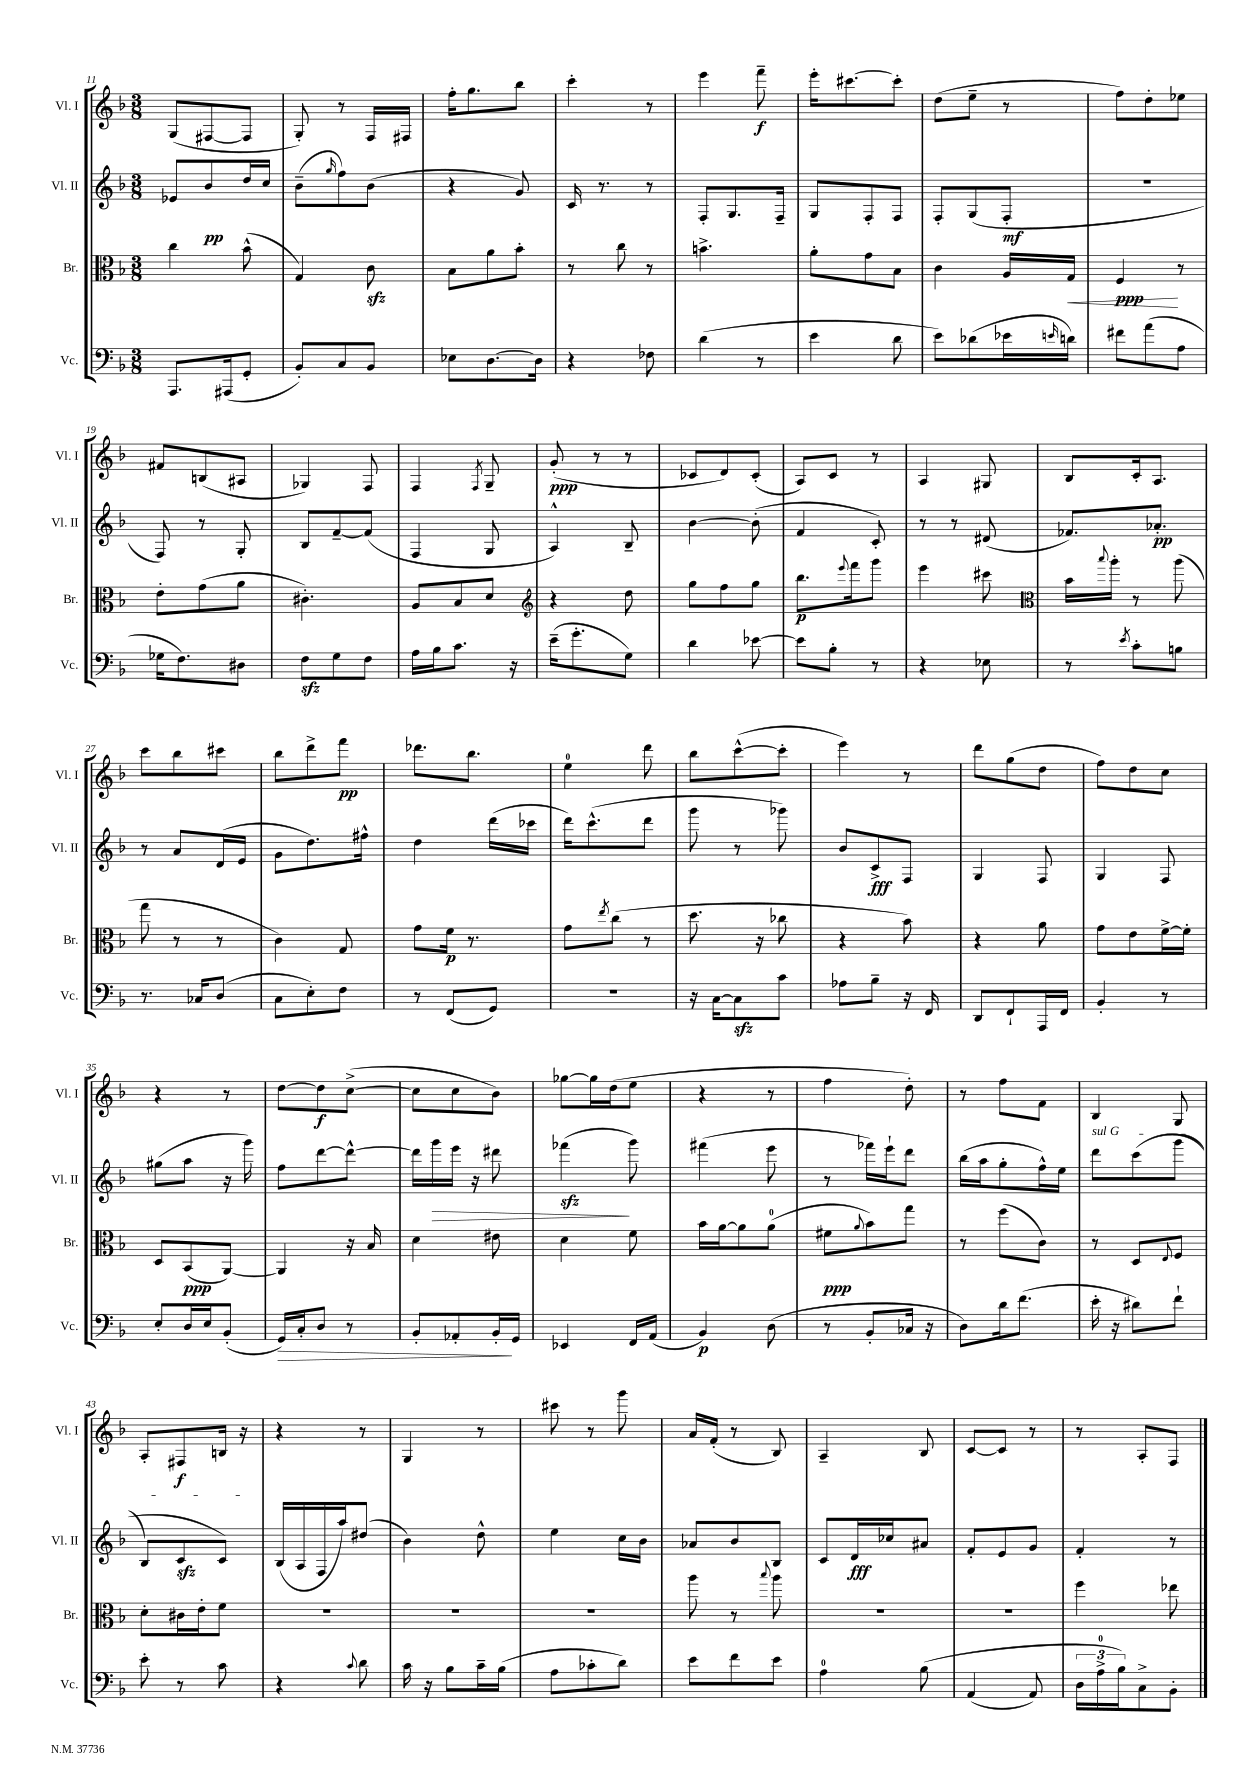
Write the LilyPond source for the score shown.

<<
\new StaffGroup <<
\new Staff = "s0" \with { instrumentName = "Vl. I" shortInstrumentName = "Vl. I" } {
    \clef treble \key f \major \numericTimeSignature \time 3/8
    g8( fis8~ fis8 |
    g8-.) r8 f16 fis16 |
    f''16-. g''8. bes''8 |
    c'''4-. r8 |
    e'''4 f'''8--\f |
    e'''16-. cis'''8.~ cis'''8-. |
    d''8( e''8-- r8 |
    f''8) d''8-. ees''8 |
    fis'8 b8( ais8 |
    ges4) f8 |
    f4 \acciaccatura { f8 } g8-- |
    g'8-.\ppp( r8 r8 |
    ces'8 d'8) ces'8-.( |
    a8) c'8 r8 |
    a4 gis8 |
    bes8 c'16-. a8. |
    c'''8 bes''8 cis'''8 |
    bes''8 d'''8-> f'''8\pp |
    des'''8. bes''8. |
    e''4-0 d'''8 |
    bes''8 c'''8~-^( c'''8-. |
    e'''4) r8 |
    d'''8 g''8( d''8 |
    f''8) d''8 c''8 |
    r4 r8 |
    d''8~ d''8\f c''8~->( |
    c''8 c''8 bes'8) |
    ges''8~ ges''16 d''16( e''8 |
    r4 r8 |
    f''4 d''8-.) |
    r8 f''8 f'8 |
    bes4 g8 |
    a8-. fis8\f b16 r16 |
    r4 r8 |
    g4 r8 |
    cis'''8 r8 g'''8 |
    a'16 f'16-.( r8 bes8) |
    a4-- bes8 |
    c'8~ c'8 r8 |
    r8 a8-. f8 \bar "|." |
}
\new Staff = "s1" \with { instrumentName = "Vl. II" shortInstrumentName = "Vl. II" } {
    \clef treble \key f \major \numericTimeSignature \time 3/8
    ees'8 bes'8\pp d''16 c''16 |
    bes'8--( \grace { g''16 } f''8) bes'8( |
    r4 g'8) |
    c'16 r8. r8 |
    f8-. g8. f16-- |
    g8 f8-. f8 |
    f8-. g8( f8-.\mf |
    R4. |
    f8) r8 g8-. |
    bes8 f'8~-- f'8( |
    f4 g8 |
    a4-^) bes8-- |
    bes'4~ bes'8-.( |
    f'4 c'8-.) |
    r8 r8 dis'8( |
    fes'8.) aes'8.-.\pp |
    r8 a'8 d'16( e'16 |
    g'8 d''8.) fis''16-^ |
    d''4 d'''16( ces'''16 |
    d'''16) c'''8.-^( d'''8 |
    g'''8 r8 ges'''8) |
    bes'8 c'8->\fff f8 |
    g4 f8 |
    g4 f8 |
    gis''8( a''8 r16 g'''16) |
    f''8 d'''8~ d'''8~-^ |
    d'''16 g'''16\> e'''16 r16 dis'''8 |
    fes'''4\sfz\!( g'''8) |
    fis'''4( e'''8 |
    r8 fes'''16) e'''16-! d'''8 |
    bes''16( a''16 g''8-. f''16-^) e''16 |
    \once \override TextSpanner.bound-details.left.text = \markup { \italic "sul G" } d'''8\startTextSpan c'''8\( g'''8( |
    bes8) c'8\sfz c'8\stopTextSpan\) |
    bes16( a16 f16 a''16) dis''8( |
    bes'4) d''8-^ |
    e''4 c''16 bes'16 |
    aes'8 bes'8 bes8 |
    c'8 d'16\fff ces''16 ais'8 |
    f'8-. e'8 g'8 |
    f'4-. r8 \bar "|." |
}
\new Staff = "s2" \with { instrumentName = "Br." shortInstrumentName = "Br." } {
    \clef alto \key f \major \numericTimeSignature \time 3/8
    c''4 bes'8-^( |
    g4) c'8\sfz |
    bes8 a'8 bes'8-. |
    r8 c''8 r8 |
    b'4.-> |
    a'8-. g'8 bes8 |
    c'4 a16 g16\< |
    f4\ppp\! r8 |
    e'8-. g'8( a'8 |
    cis'4.-.) |
    a8 bes8 d'8 |
    \clef treble r4 d''8 |
    g''8 f''8 g''8 |
    bes''8.\p \appoggiatura { e'''8 } f'''16 g'''8 |
    e'''4 cis'''8 |
    \clef alto bes'16 \appoggiatura { bes''8 } a''16-. r8 a''8( |
    g''8 r8 r8 |
    c'4) g8 |
    g'8 f'16\p r8. |
    g'8 \acciaccatura { e''8 } c''8( r8 |
    d''8. r16 ces''8 |
    r4 bes'8) |
    r4 a'8 |
    g'8 e'8 f'16~-> f'16-. |
    d8 bes,8\ppp( a,8~) |
    a,4 r16 bes16 |
    d'4 eis'8 |
    d'4 f'8 |
    bes'16 a'16~ a'8 a'8-0( |
    fis'8\ppp \appoggiatura { a'8 } bes'8) g''8 |
    r8 f''8( c'8) |
    r8 d8 \appoggiatura { e8 } f8 |
    d'8-. cis'16 e'16-. f'8 |
    R4. |
    R4. |
    R4. |
    a''8 r8 \appoggiatura { bes''8 } a''8 |
    R4. |
    R4. |
    f''4 ees''8 \bar "|." |
}
\new Staff = "s3" \with { instrumentName = "Vc." shortInstrumentName = "Vc." } {
    \clef bass \key f \major \numericTimeSignature \time 3/8
    a,,8. ais,,16( g,8-. |
    bes,8-.) c8 bes,8 |
    ees8 d8.~ d16 |
    r4 fes8 |
    d'4( r8 |
    e'4 d'8 |
    e'8) des'8( ees'16 \grace { e'16 } d'16) |
    fis'8 a'8( a8 |
    ges16 f8.) dis8 |
    f8\sfz g8 f8 |
    a16 bes16 c'8. r16 |
    e'16--( g'8.-. g8) |
    d'4 ees'8~ |
    ees'8 bes8-. r8 |
    r4 ees8 |
    r8 \acciaccatura { e'8 } c'8-. b8 |
    r8. ces16 d8( |
    c8 e8-.) f8 |
    r8 f,8( g,8) |
    r4. |
    r16 c16~ c8\sfz c'8 |
    aes8 bes8-- r16 f,16 |
    d,8 f,8-! a,,16 f,16 |
    bes,4-. r8 |
    e8-. d16 e16 bes,8-.( |
    g,16\>) c16-. d8 r8 |
    bes,8-. aes,8-. bes,16-.\! g,16 |
    ees,4 f,16 a,16( |
    bes,4\p) d8( |
    r8 bes,8-. ces16 r16 |
    d8) d'16 f'8.( |
    e'16-. r16 dis'8) f'8-! |
    e'8-. r8 c'8 |
    r4 \appoggiatura { c'8 } d'8 |
    c'16 r16 bes8 c'16-- bes16( |
    a8 ces'8-. d'8) |
    e'8 f'8 e'8 |
    a4-0 bes8\( |
    a,4( a,8) |
    \tuplet 3/2 { d16 a16-0-> bes16\) } c8-> bes,8-. \bar "|." |
}
>>
>>
\layout { \context { \Score currentBarNumber = #11 } }
